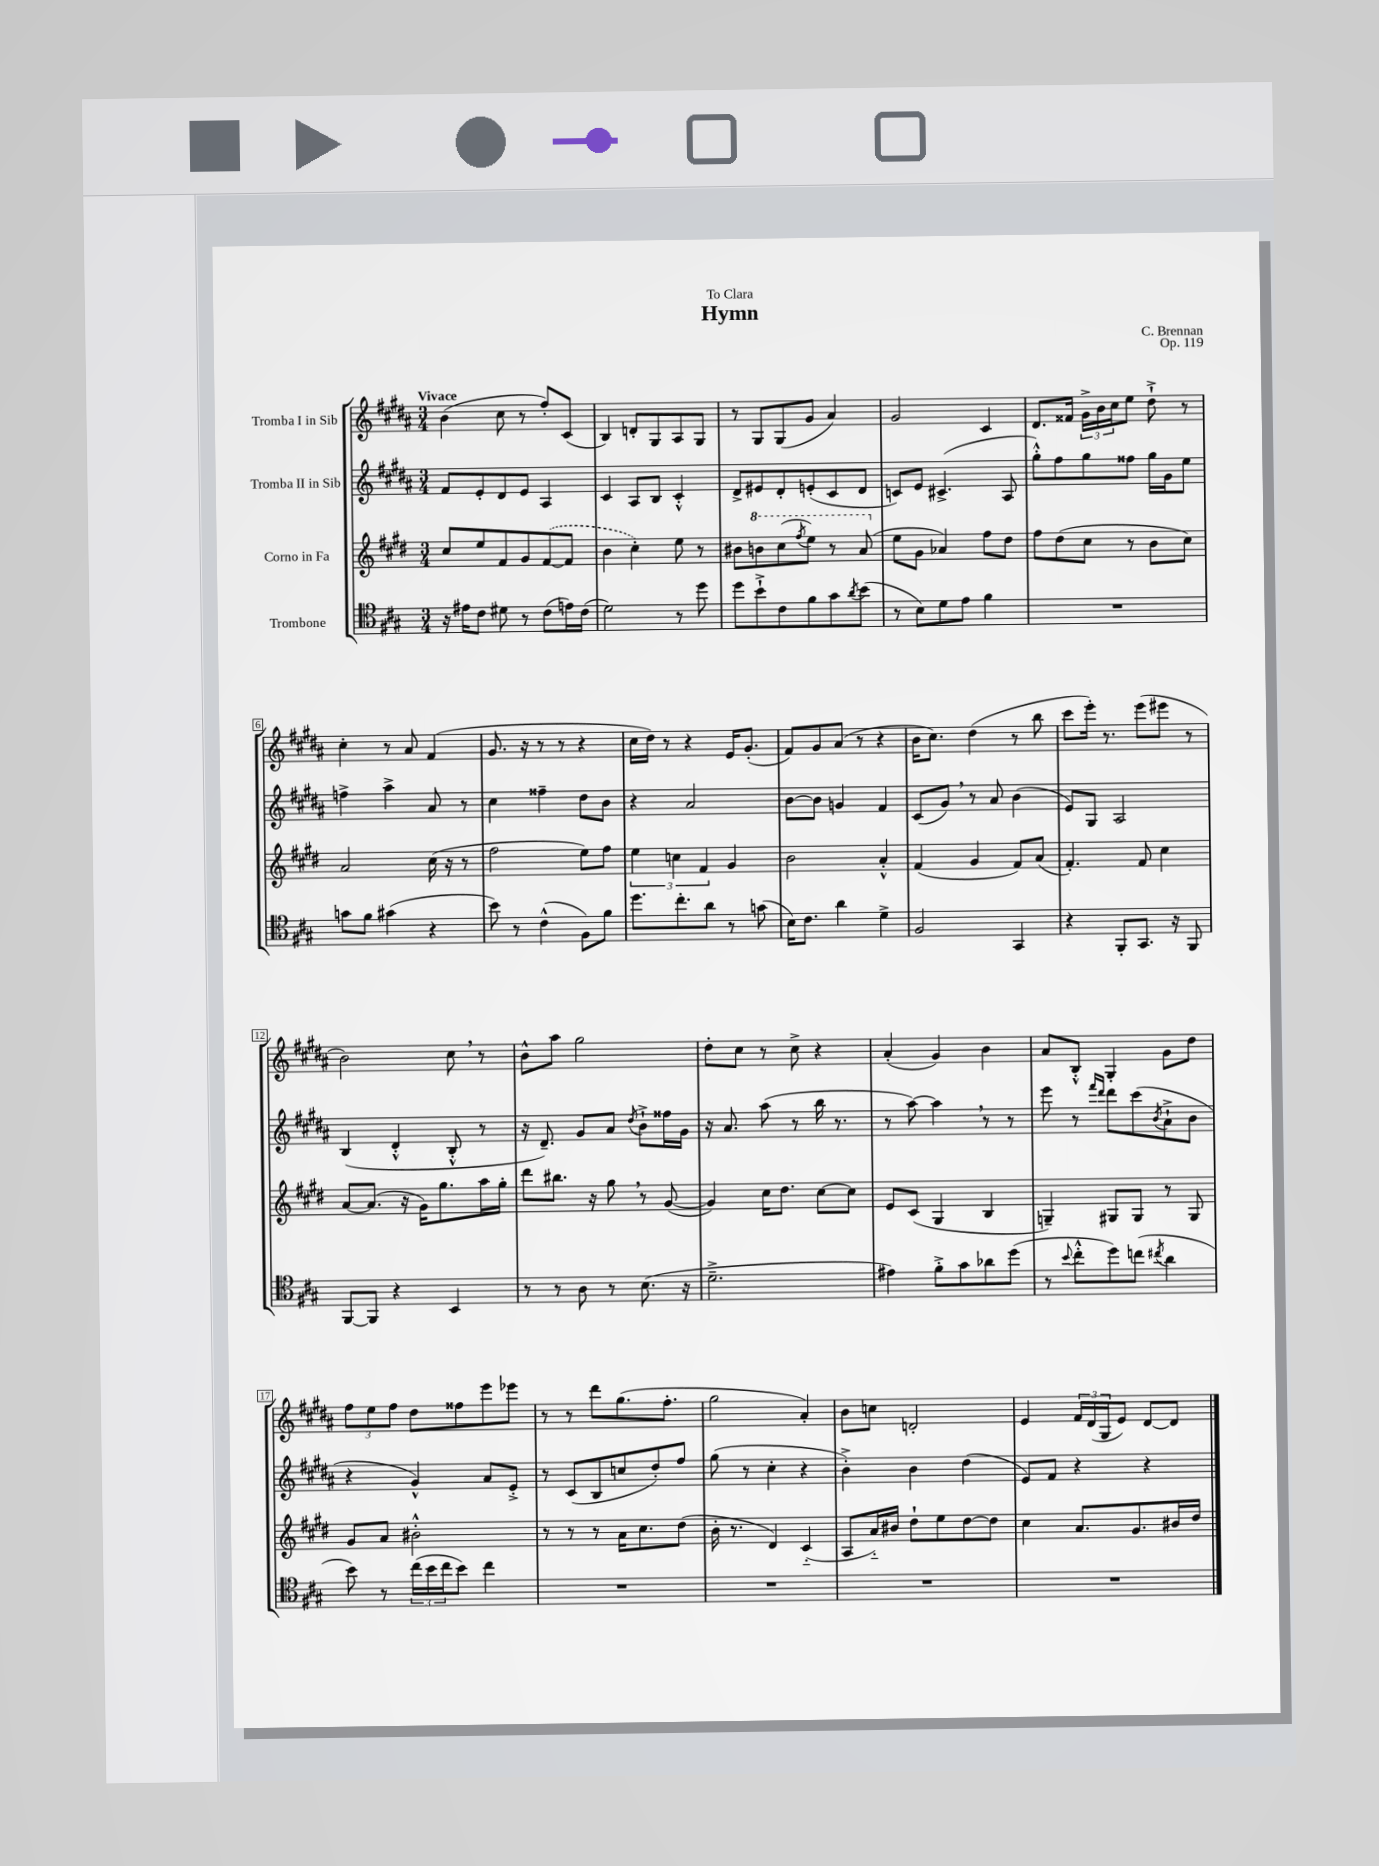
\header { title = "Hymn" composer = "C. Brennan" dedication = "To Clara" opus = "Op. 119" }
<<
\new StaffGroup <<
\new Staff = "s0" \with { instrumentName = "Tromba I in Sib" } {
    \clef treble \key b \major \numericTimeSignature \time 3/4 \tempo "Vivace"
    b'4( cis''8 r8 fis''8-.) cis'8( |
    b4) d'8-. gis8 ais8 gis8 |
    r8 gis8 gis8( gis'8 ais'4) |
    gis'2 cis'4 |
    dis'8. fisis'16 \tuplet 3/2 { gis'16-> b'16 cis''16 } e''8 dis''8-!-> r8 |
    cis''4-. r8 ais'8 fis'4( |
    gis'8. r16 r8 r8 r4 |
    cis''16 dis''16) r8 r4 e'16 gis'8.-.( |
    fis'8) gis'8 ais'8( r8 r4 |
    b'16 cis''8.) dis''4( r8 b''8 |
    cis'''8 e'''16-.) r8. e'''8( eis'''8 r8 |
    b'2) cis''8 \breathe r8 |
    b'8-^ ais''8 gis''2 |
    dis''8-. cis''8 r8 cis''8-> r4 |
    ais'4-.( gis'4) b'4 |
    ais'8 b8-.-^ gis4-. gis'8 dis''8 |
    \tuplet 3/2 { fis''8 e''8 fis''8 } dis''8 fisis''8 e'''8 ees'''8 |
    r8 r8 dis'''8 gis''8.( fis''8.-. |
    gis''2 ais'4-.) |
    b'8 c''8 d'2-. |
    e'4 \tuplet 3/2 { fis'16 dis'16( gis16 } e'8) dis'8~ dis'8 \bar "|." |
}
\new Staff = "s1" \with { instrumentName = "Tromba II in Sib" } {
    \clef treble \key b \major \numericTimeSignature \time 3/4
    fis'8 e'8-. dis'8 e'8 ais4 |
    cis'4 ais8 b8 cis'4-.-^ |
    dis'8-> eis'8 dis'8-. e'8-.( cis'8 dis'8 |
    c'8) e'8 cis'4.->( ais8 |
    gis''8-.-^) fis''8 gis''8 fisis''8 gis''16 gis'16 e''8 |
    f''4-> ais''4-> ais'8 r8 |
    cis''4 fisis''4-- dis''8 b'8 |
    r4 ais'2 |
    b'8~ b'8 g'4 fis'4 |
    cis'8( gis'8) \breathe r8 ais'8 b'4( |
    e'8) gis8 ais2 |
    b4( dis'4-.-^ b8-.-^ r8 |
    r16 dis'8.--) gis'8 ais'8 \acciaccatura { dis''8 } b'8-!-> fisis''16 gis'16 |
    r16 ais'8. ais''8( r8 b''16 r8. |
    r8 ais''8~) ais''4 \breathe r8 r8 |
    e'''8 r8 \grace { fis'''16 dis'''16 } dis'''8 cis'''8( \acciaccatura { b'8 } ais'8-!-> b'8 |
    r4 gis'4-^) ais'8 e'8-.-> |
    r8 cis'8( b8 c''8 dis''8-.) fis''8 |
    gis''8( r8 cis''4-. r4 |
    b'4-.->) b'4 dis''4( |
    e'8) fis'8 r4 r4 \bar "|." |
}
\new Staff = "s2" \with { instrumentName = "Corno in Fa" } {
    \clef treble \key e \major \numericTimeSignature \time 3/4
    cis''8 e''8 fis'8 gis'8 \once \slurDashed fis'8~( fis'8 |
    b'4 cis''4-.) e''8 r8 |
    bis'8 \ottava #1 b''!8 cis'''8( \acciaccatura { fis'''8 } e'''8) r8 a''8( \ottava #0 |
    e''8 gis'8 aes'4) fis''8 dis''8 |
    fis''8 dis''8( cis''8 r8 b'8 cis''8) |
    a'2 cis''16( r16 r8 |
    fis''2 e''8) fis''8 |
    \tuplet 3/2 { e''4 c''4 fis'4 } gis'4 |
    b'2 a'4-.-^ |
    fis'4( gis'4 fis'8) a'8( |
    fis'4.-.) fis'8 cis''4 |
    a'8~ a'8.( r16 gis'16) gis''8. a''16 gis''16-. |
    dis'''8 bis''8. r16 gis''8 \breathe r8 gis'8~( |
    gis'4) cis''16 dis''8. cis''8~ cis''8 |
    e'8 cis'8( gis4 b4 |
    g4--) gis8 gis8 r8 gis8 |
    gis'8 a'8 bis'2-.-^ |
    r8 r8 r8 a'16 cis''8. dis''8( |
    b'16-. r8. dis'4) cis'4-_( |
    a8 a'16-_) bis'16 dis''8-! e''8 dis''8~ dis''8 |
    cis''4 a'8. gis'8. bis'16 dis''16 \bar "|." |
}
\new Staff = "s3" \with { instrumentName = "Trombone" } {
    \clef tenor \key a \major \numericTimeSignature \time 3/4
    r16 eis'16 cis'8 dis'8 r8 cis'8( e'16) cis'16( |
    d'2) r8 d''8 |
    d''8 b'8-!-> cis'8 fis'8 gis'8 \acciaccatura { a'8 } b'8( |
    r8 b8) d'8 e'8 fis'4 |
    R2. |
    g'8 fis'8 gis'4( r4 |
    b'8) r8 cis'4-^( fis8) fis'8 |
    d''8. cis''8.-. a'8 r8 g'8( |
    b16) cis'8. a'4 d'4-> |
    fis2 gis,4 |
    r4 fis,8-. gis,8. r16 fis,8 |
    fis,8~ fis,8 r4 b,4 |
    r8 r8 a8 r8 b8.( r16 |
    d'2.---> |
    eis'4) fis'8-.-> gis'8 aes'8 d''8( |
    r8 \appoggiatura { b'8 } cis''8-.-^ d''8) c''8( \acciaccatura { cis''8 } a'4 |
    b'8) r8 \tuplet 3/2 { cis''16( b'16 cis''16 } b'8) cis''4 |
    R2. |
    R2. |
    R2. |
    R2. \bar "|." |
}
>>
>>
\layout { \context { \Score \override BarNumber.stencil = #(make-stencil-boxer 0.1 0.3 ly:text-interface::print) } }
